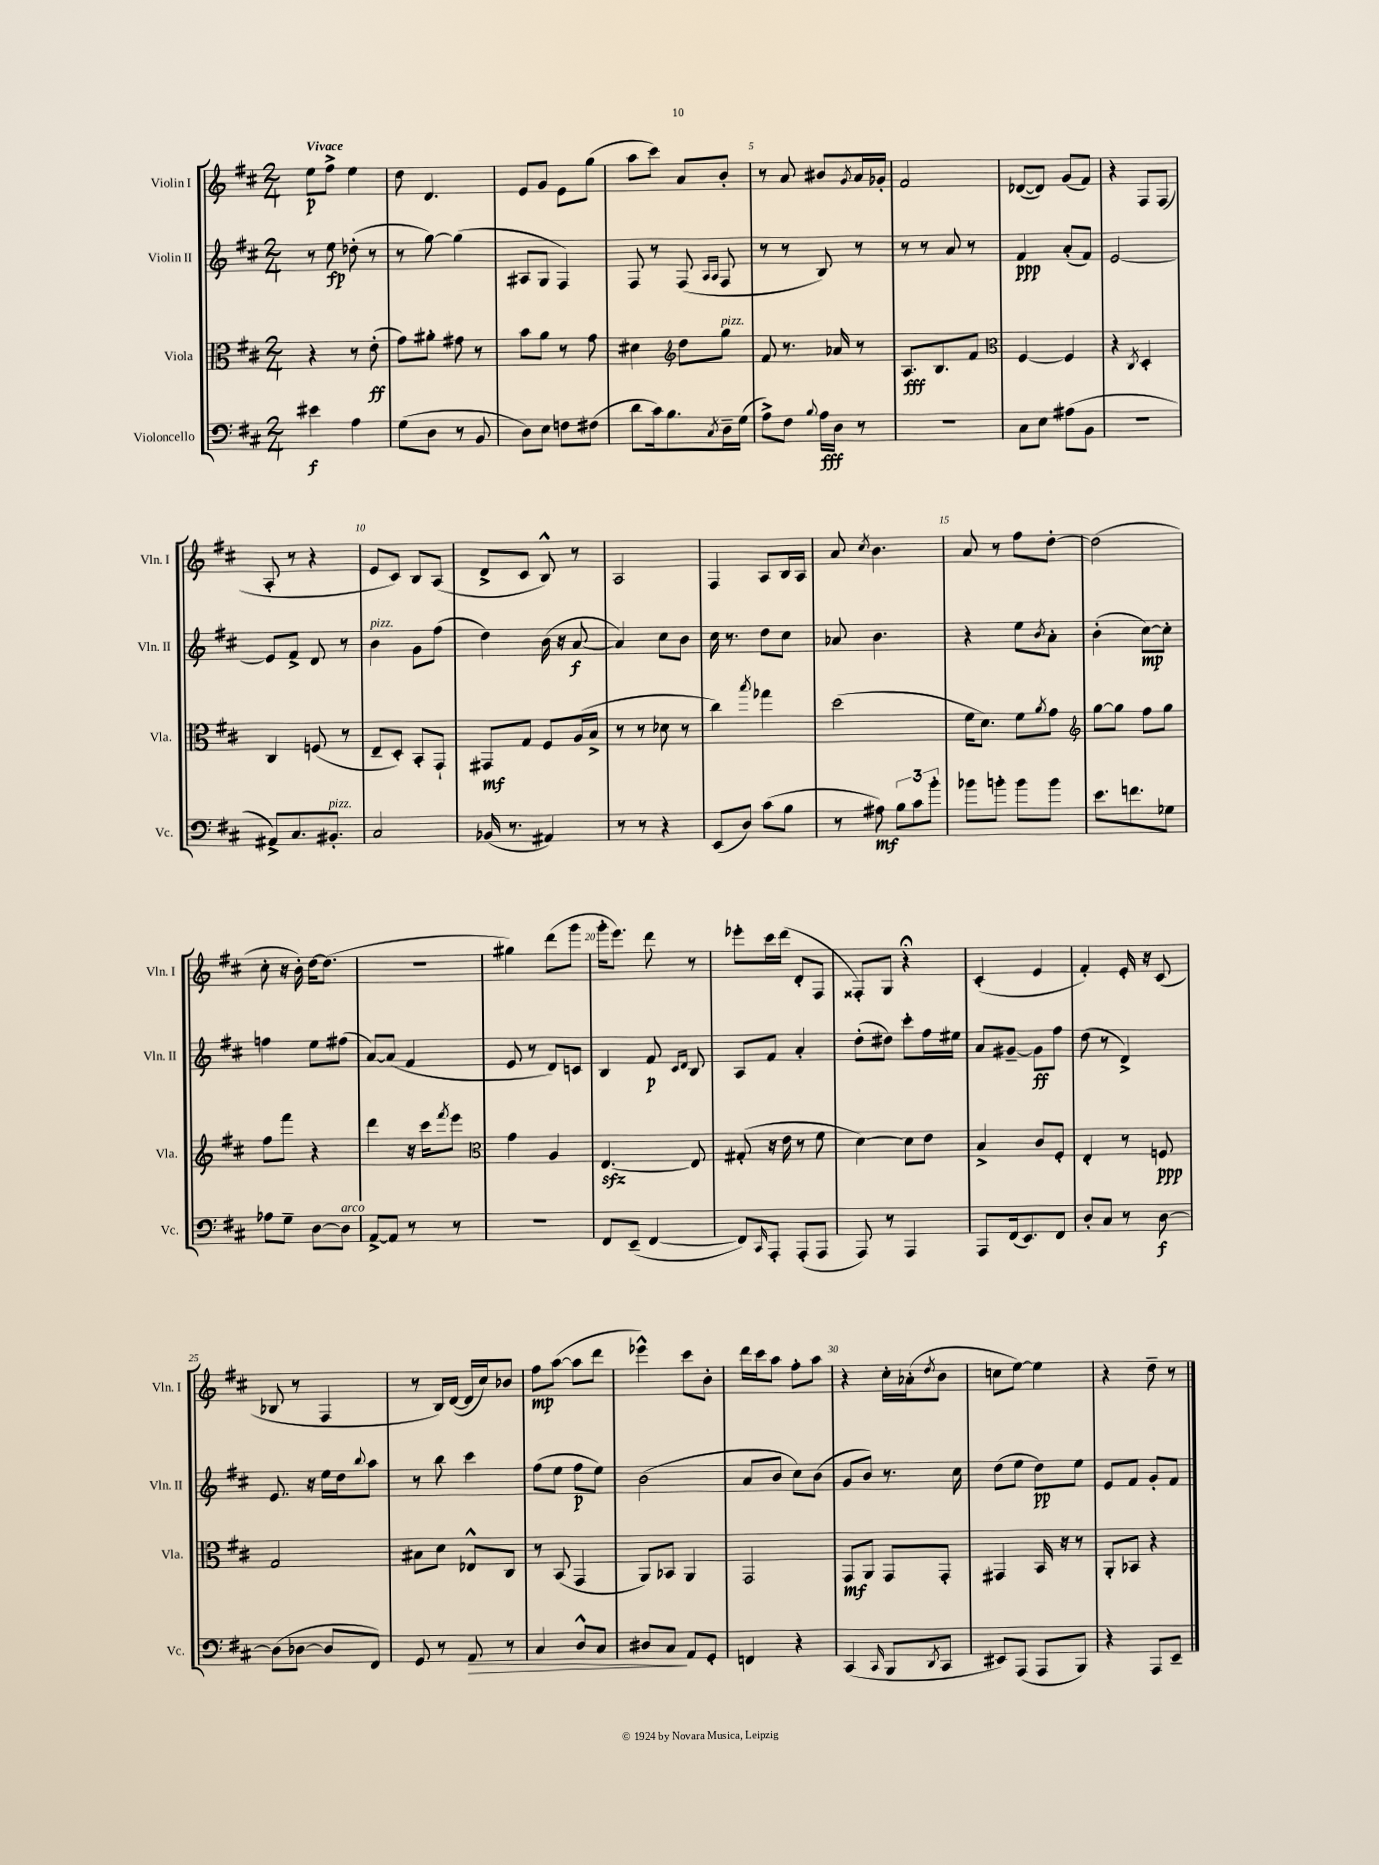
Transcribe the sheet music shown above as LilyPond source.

<<
\new StaffGroup <<
\new Staff = "s0" \with { instrumentName = "Violin I" shortInstrumentName = "Vln. I" } {
    \clef treble \key d \major \numericTimeSignature \time 2/4 \tempo "Vivace"
    e''8\p fis''8-> e''4 |
    d''8 d'4. |
    e'8 g'8 e'8 g''8( |
    a''8 cis'''8) a'8 b'8-. |
    r8 a'8 bis'8 \acciaccatura { g'8 } a'16 ges'16-. |
    fis'2 |
    des'8~( des'8) g'8( fis'8) |
    r4 fis8 fis8( |
    a8-. r8 r4 |
    e'8 cis'8) b8 a8( |
    d'8-> cis'8 b8-^) r8 |
    a2 |
    fis4 a8 b16 a16 |
    a'8 \acciaccatura { cis''8 } b'4. |
    a'8 r8 fis''8 d''8~-. |
    d''2( |
    cis''8-. r16 b'16-.) d''16~ d''8.( |
    r2 |
    gis''4) d'''8( g'''8 |
    g'''16-. e'''8.) d'''8 r8 |
    ees'''8-. cis'''16 d'''16( d'8-. fis8 |
    fisis8-.) g8 r4\fermata |
    cis'4-.( e'4 |
    fis'4-.) e'16-. r16 cis'8( |
    bes8 r8 fis4 |
    r8 b16) d'16~( d'16 cis''16) bes'8 |
    fis''8\mp a''8~( a''8 d'''8 |
    ees'''4-^) cis'''8 b'8-. |
    d'''16 cis'''16 a''8 fis''8-. a''8 |
    r4 cis''16-. aes'16-.( \acciaccatura { d''8 } b'8 |
    c''8 e''8~) e''4 |
    r4 d''8-- r8 \bar "|." |
}
\new Staff = "s1" \with { instrumentName = "Violin II" shortInstrumentName = "Vln. II" } {
    \clef treble \key d \major \numericTimeSignature \time 2/4
    r8 e''8\fp des''8-.( r8 |
    r8 g''8~) g''4( |
    ais8 g8 fis4) |
    fis8 r8 fis8( \grace { a16 a16 } fis8 |
    r8 r8 b8) r8 |
    r8 r8 a'8 r8 |
    fis'4\ppp a'8-.( fis'8) |
    e'2~ |
    e'8 fis'8-> d'8 r8 |
    b'4^\markup { \italic "pizz." } g'8 fis''8( |
    d''4) b'16( r16 a'8~\f |
    a'4) cis''8 b'8 |
    cis''16 r8. d''8 cis''8 |
    aes'8 b'4. |
    r4 e''8 \acciaccatura { b'8 } a'8-. |
    b'4-.( cis''8~\mp) cis''8-. |
    f''4 e''8 fis''8( |
    a'8~) a'8( fis'4 |
    e'8 r8 d'8) c'8 |
    b4 fis'8\p \grace { cis'16 d'16 } b8 |
    a8 fis'8 a'4-. |
    d''8-.( dis''8) cis'''8-. fis''16 eis''16 |
    a'8 gis'8~-- gis'8\ff fis''8 |
    d''8( r8 d'4->) |
    e'8. r16 e''16 d''16 \appoggiatura { b''8 } a''8 |
    r8 b''8 cis'''4 |
    fis''8( e''8 fis''8\p e''8) |
    b'2( |
    a'8 b'8 cis''8) b'8( |
    g'8 b'8) r8. cis''16 |
    d''8( e''8 d''8\pp) e''8 |
    e'8 fis'8 g'8-. fis'8 \bar "|." |
}
\new Staff = "s2" \with { instrumentName = "Viola" shortInstrumentName = "Vla." } {
    \clef alto \key d \major \numericTimeSignature \time 2/4
    r4 r8 e'8-.\ff( |
    g'8) ais'8-. gis'8 r8 |
    b'8 a'8 r8 g'8 |
    dis'4 \clef treble d''8 g''8^\markup { \italic "pizz." } |
    fis'8 r8. aes'16 r8 |
    a8.\fff b8. fis'8 |
    \clef alto fis4~ fis4 |
    r4 \acciaccatura { cis8 } d4-. |
    cis4 f8( r8 |
    e8-- d8-.) b,8-. g,8-! |
    gis,8\mf g8 fis8 a16( b16-> |
    r8 r8 des'8 r8 |
    cis''4) \acciaccatura { b''8 } ges''4 |
    d''2( |
    fis'16 d'8.) fis'8 \acciaccatura { a'8 } g'8 |
    \clef treble g''8~ g''8 fis''8 g''8 |
    fis''8 fis'''8 r4 |
    d'''4 r16 cis'''16 \acciaccatura { fis'''8 } e'''8 |
    \clef alto g'4 a4 |
    e4.~\sfz e8 |
    gis8-.( r16 e'16 r8 fis'8 |
    d'4~) d'8 e'8 |
    b4-> cis'8 fis8-. |
    e4-. r8 f8\ppp |
    g2 |
    bis8 d'8 ees8-^ cis8 |
    r8 b,8( g,4 |
    a,8) bes,8 a,4 |
    g,2 |
    g,8\mf a,8 g,8 g,8-. |
    gis,4 b,16 r16 r8 |
    a,8-. bes,8 r4 \bar "|." |
}
\new Staff = "s3" \with { instrumentName = "Violoncello" shortInstrumentName = "Vc." } {
    \clef bass \key d \major \numericTimeSignature \time 2/4
    eis'4\f a4 |
    g8( d8 r8 b,8 |
    d8) e8 f8 fis8( |
    d'8 cis'16) b8. \acciaccatura { cis8 } d16-- g16( |
    a8->) fis8 \appoggiatura { b8 } a16\fff d16 r8 |
    r2 |
    cis8 e8 ais8( b,8 |
    R2 |
    ais,8->) cis8. bis,8.-.^\markup { \italic "pizz." } |
    cis2 |
    bes,16( r8. ais,4) |
    r8 r8 r4 |
    e,8( d8) cis'8( b8 |
    r8 ais8\mf) \tuplet 3/2 { b8 cis'8 b'8-. } |
    bes'8 b'8-. b'8 b'8 |
    e'8. f'8. ges8 |
    aes8 g8-- d8~ d8^\markup { \italic "arco" } |
    a,8~-> a,8 r8 r8 |
    r2 |
    fis,8 e,8--( fis,4~ |
    fis,8) \grace { cis,16 } a,,8-. a,,8-.( a,,8 |
    a,,8) r8 a,,4 |
    a,,8 fis,16( e,8.) fis,8 |
    d8-. cis8 r8 d8~\f |
    d8( des8~ des8 fis,8) |
    g,8 r8 a,8\> r8 |
    cis4 d8-^ cis8 |
    dis8 cis8\! a,8 g,8-. |
    f,4 r4 |
    cis,4( \grace { cis,16 } b,,8 \acciaccatura { d,8 } cis,8 |
    eis,8) a,,8( a,,8 b,,8) |
    r4 a,,8 e,8-- \bar "|." |
}
>>
>>
\layout { \context { \Score \override BarNumber.break-visibility = ##(#f #t #t) barNumberVisibility = #(every-nth-bar-number-visible 5) } }
